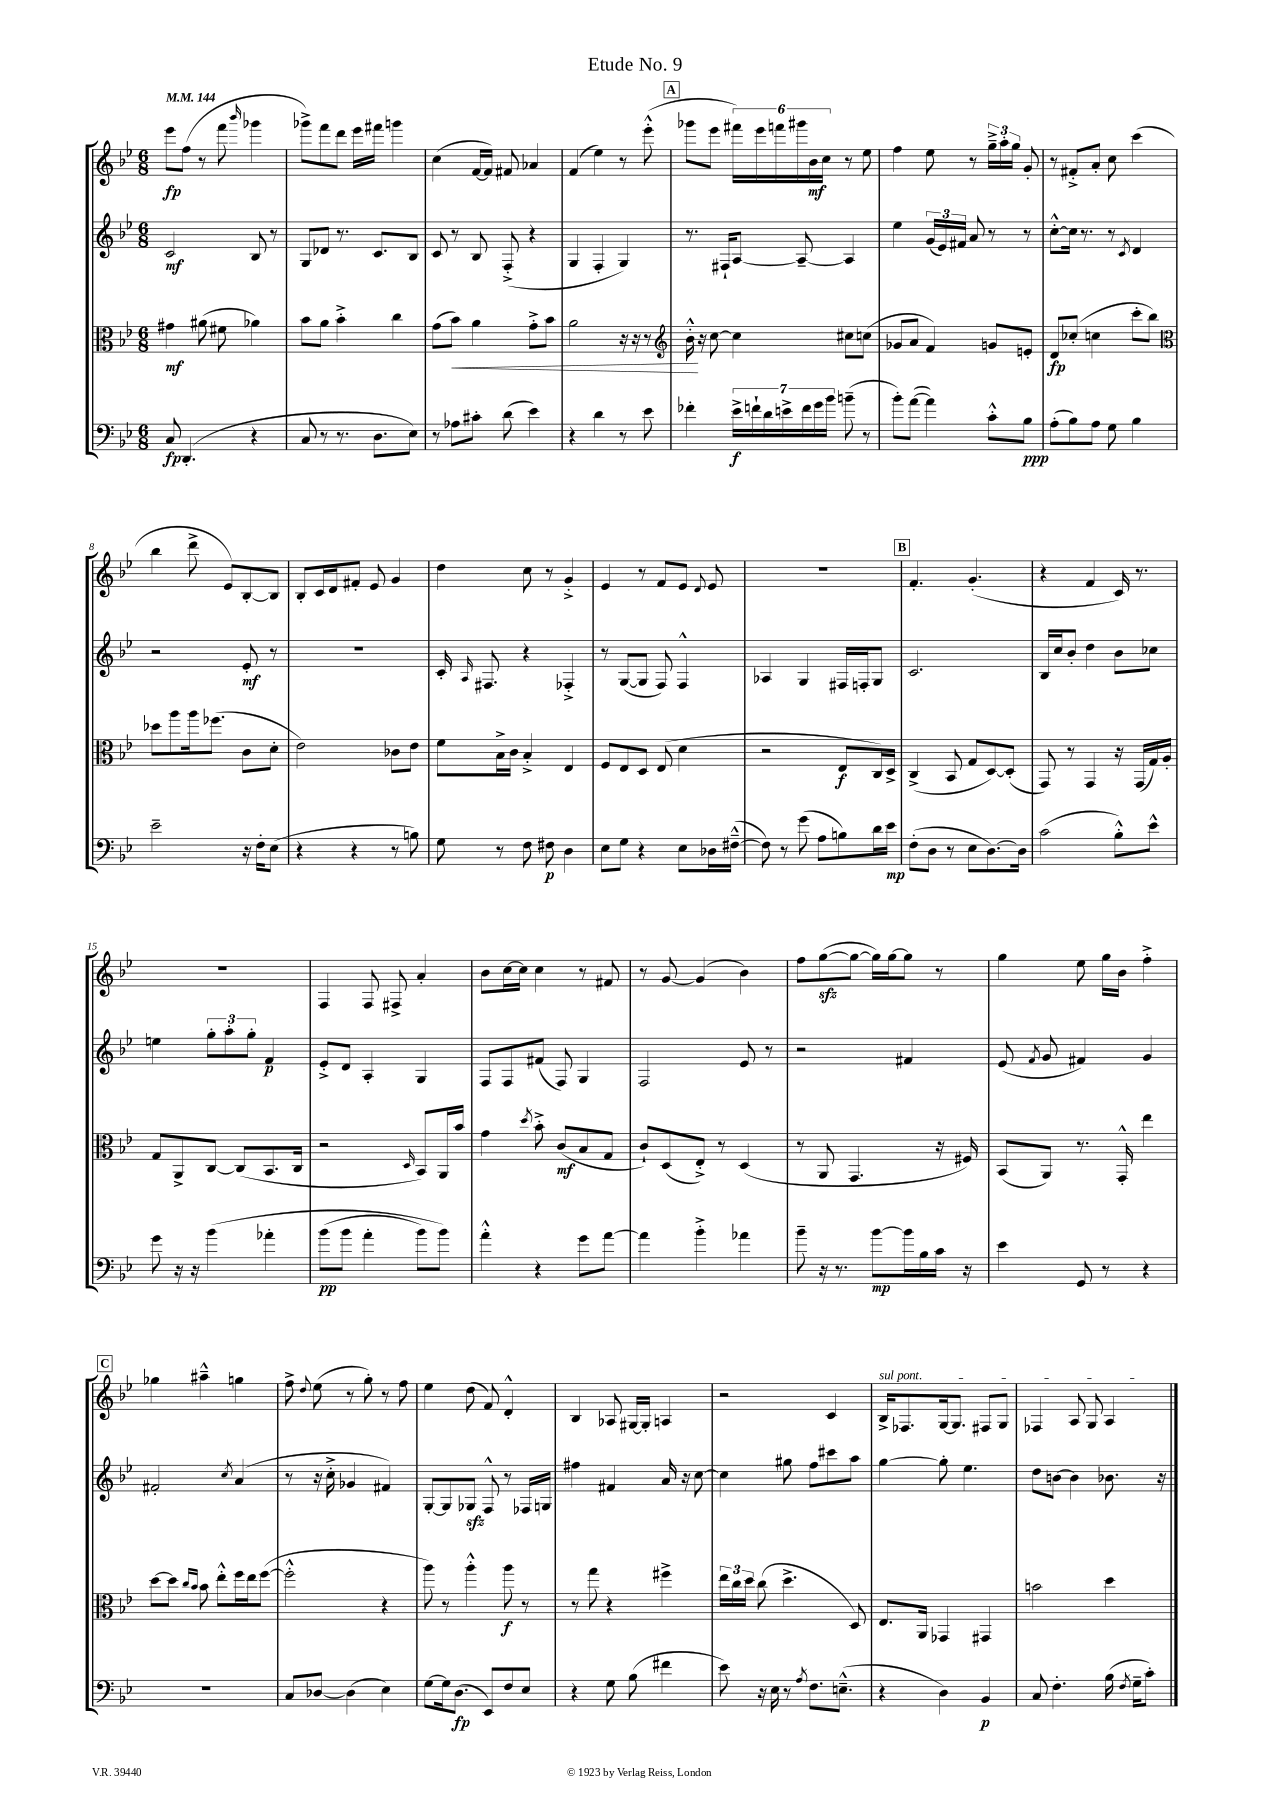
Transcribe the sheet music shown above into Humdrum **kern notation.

**kern	**kern	**kern	**kern
*staff4	*staff3	*staff2	*staff1
*clefF4	*clefC3	*clefG2	*clefG2
*k[b-e-]	*k[b-e-]	*k[b-e-]	*k[b-e-]
*M6/8	*M6/8	*M6/8	*M6/8
*MM144	*MM144	*MM144	*MM144
8C	4g#	2c	8eee-
(4.DD'	.	.	(8ff
.	(8a#	.	8r
.	8f#	.	8fff
.	.	.	16qqbbb-
4r	4a-)	8B-	4ggg-
.	.	8r	.
=	=	=	=
8C	8b-	8G	8ggg-^)
8r	8a	8d-	8fff
8.r	4b-'^	8.r	8ddd
.	.	.	16eee-
8.D	.	8.c	16fff#
.	4cc	.	4ggg
8E-)	.	8B-	.
=	=	=	=
8r	(8g	8c	(4cc
8A-	8b-)	8r	.
8c#'	4a	8B-	[16f
.	.	.	16f])
(8d	.	(8F'^	8f#
4e-)	8g'^	4r	4a-
.	8b-	.	.
=	=	=	=
4r	2a	4G	(4f
4d	.	4F'	4ee-)
8r	16r	4G)	8r
.	16r	.	.
8e-	8r	.	(8eee-'^^
=	=	=	=
*	*clefG2	*	*
4f-'	16b-'^^	8.r	8ggg-
.	16r	.	.
.	[8cc	.	8eee-
.	.	16F#`	.
28e-^	4cc]	[8A	24fff#)
28f`	.	.	.
.	.	.	24eee-
28d	.	.	.
.	.	.	24fff
28e^	.	.	.
.	.	8A~_	24ggg#
28f	.	.	.
.	.	.	24b-
28g	.	.	.
.	.	.	24cc
28b-	.	.	.
(8b~	8cc#	4A]	8r
8r	(8cc	.	8ee-
=	=	=	=
8b-')	8g-	4ee-	4ff
([8a	8a	.	.
4a])	4f)	(24g	8ee-
.	.	24e-)	.
.	.	24f#	.
.	.	8a	8r
8c'^^	8g	8r	24gg~^
.	.	.	24aa'
.	.	.	24gg
8B-	8e'	8r	8g'
=	=	=	=
(8A'	8d	[8cc'^^	8r
8B-)	(8cc-'	16cc]	8f#'^
.	.	8.r	.
8A	4cc	.	8a'
8G	.	8r	8cc
.	.	8qc	.
4B-	8ccc'	4d	(4ccc
.	8bb-)	.	.
=	=	=	=
*	*clefC3	*	*
2e-~	8dd-	2r	4bb-
.	8aa	.	.
.	16aa	.	8ddd^
.	(8.ff-	.	.
.	.	.	8e-)
16r	8c	8e-'	[8B-'
16F'	.	.	.
(8E-	8d'	8r	8B-]
=	=	=	=
4r	2e-)	2.r	8B-'
.	.	.	16c
.	.	.	16d
4r	.	.	8f#'
.	.	.	8e-
8r	8c-	.	4g
8B)	8e-	.	.
=	=	=	=
8G	8f	16c'	4dd
.	.	16qqA	.
.	.	8.F#	.
8r	16B-^	.	.
.	16c	.	.
8F	4B-'^	4r	8cc
8F#	.	.	8r
4D	4E-	4F-'^	4g'^
=	=	=	=
8E-	8F	8r	4e-
8G	8E-	([8G	.
4r	8D	8G]	8r
.	(8E-	8F)	8f
8E-	4d	4F^^	8e-
.	.	.	8qqd
16D-	.	.	8e-
([16F#~^^	.	.	.
=	=	=	=
8F#])	2r	4A-	2.r
8r	.	.	.
(8g	.	4G	.
8A	.	.	.
8B)	8E-	16F#	.
.	.	16F'	.
16d	16C)	8G	.
16e-	16D^	.	.
=	=	=	=
(8F'	(4C^	2.c	4.f'
8D	.	.	.
8r	8BB-	.	.
8E-	8G	.	(4.g'
[8.D)	[8D)	.	.
.	(8D']	.	.
16D]	.	.	.
=	=	=	=
(2c	8GG)	16B-	4r
.	.	16cc	.
.	8r	8b-'	.
.	4GG	4dd	4f
8B-'^^)	16r	8b-	16c)
.	(16GG	.	8.r
8e-^^	16G)	8cc-	.
.	16A'	.	.
=	=	=	=
8g	8G	4ee	2.r
16r	8AA^	.	.
16r	.	.	.
&(4b-	[8C	12gg'	.
.	.	12aa'	.
.	(8C]	.	.
.	.	12gg'	.
4a-'	8.BB-	4f	.
.	16C	.	.
=	=	=	=
(8b-	2r	8e-'^	4F
8b-	.	8d	.
4a'	.	4A'	8F
.	.	.	8F#^
.	16qqD	.	.
8b-)	8BB-)	4G	4a'
8b-&)	16AA	.	.
.	16b-	.	.
=	=	=	=
4a'^^	4g	8F	8b-
.	.	8F	[16cc
.	.	.	16cc]
.	8qdd	.	.
4r	8b-'^	(8f#	4cc
.	(8c	8F)	.
8g	8B-	4G	8r
[8a	8G	.	8f#
=	=	=	=
4a]	8c`)	2F	8r
.	(8D	.	[8g
4b-'^	8E-'^)	.	(4g]
.	8r	.	.
4a-	(4D	8e-	4b-)
.	.	8r	.
=	=	=	=
8b-~	8r	2r	8ff
16r	8AA	.	([8gg
8.r	.	.	.
.	4.GG	.	8gg_
[8b-	.	.	16gg])
.	.	.	[16gg
16b-]	.	4f#	8gg]
16B-	.	.	.
16c	16r	.	8r
16r	16F#)	.	.
=	=	=	=
4e-	(8BB-	(8e-	4gg
.	.	8qf	.
.	8AA)	8g	.
8GG	8.r	4f#)	8ee-
8r	.	.	16gg
.	16GG'^^	.	16b-
4r	4ee-	4g	4ff'^
=	=	=	=
2.r	[8dd	2f#'	4gg-
.	8dd]	.	.
.	16qqcc	.	.
.	16qqb-	.	.
.	8b-	.	4aa#~^^
.	8ee-'^^	.	.
.	.	8qcc	.
.	16ff	(4a	4gg
.	16ee-	.	.
.	([8ff	.	.
=	=	=	=
8C	2ff'^^]	8r	8ff^
.	.	.	8qqdd
[8D-	.	16r	(8ee-
.	.	16cc'^	.
(4D-]	.	4g-	8r
.	.	.	8gg')
4E-)	4r	4f#)	8r
.	.	.	8ff
=	=	=	=
[8G	8aa)	[8G'	4ee-
16G]	8r	8G]	.
(8.D	.	.	.
.	4aa'^^	8G-	(8dd
8EE-)	.	8F^^	8f)
8F	8aa	8r	4d'^^
8E-	8r	16F-	.
.	.	16G	.
=	=	=	=
4r	8r	4ff#	4B-
.	8gg	.	.
8G	4r	4f#	8A-
(8B-	.	.	[16G#
.	.	.	16G#']
4f#	4ff#^	16a	4A
.	.	16r	.
.	.	[8cc	.
=	=	=	=
8e-)	24ee-	4cc]	2r
.	24cc	.	.
.	24dd	.	.
16r	(8cc	.	.
16E-	.	.	.
8r	4.dd^	8gg#	.
8qA	.	.	.
8.F	.	8ff	.
.	.	8ccc#	4c
(8.E~^^	.	.	.
.	8D)	8aa	.
=	=	=	=
4r	8.E-	[4gg	16B-^
.	.	.	8.F-
.	16AA	.	.
4D)	4GG-	8gg']	[16G
.	.	.	8.G]
.	.	4.ee-	.
4BB-	4GG#	.	8F#
.	.	.	8G
=	=	=	=
8C	2b	8dd	4F-
4.F'	.	[8b	.
.	.	4b]	8A
.	.	.	8G
(16B-	4dd	8.b-	4A
8qF	.	.	.
16G~	.	.	.
8c')	.	.	.
.	.	16r	.
==	==	==	==
*-	*-	*-	*-
